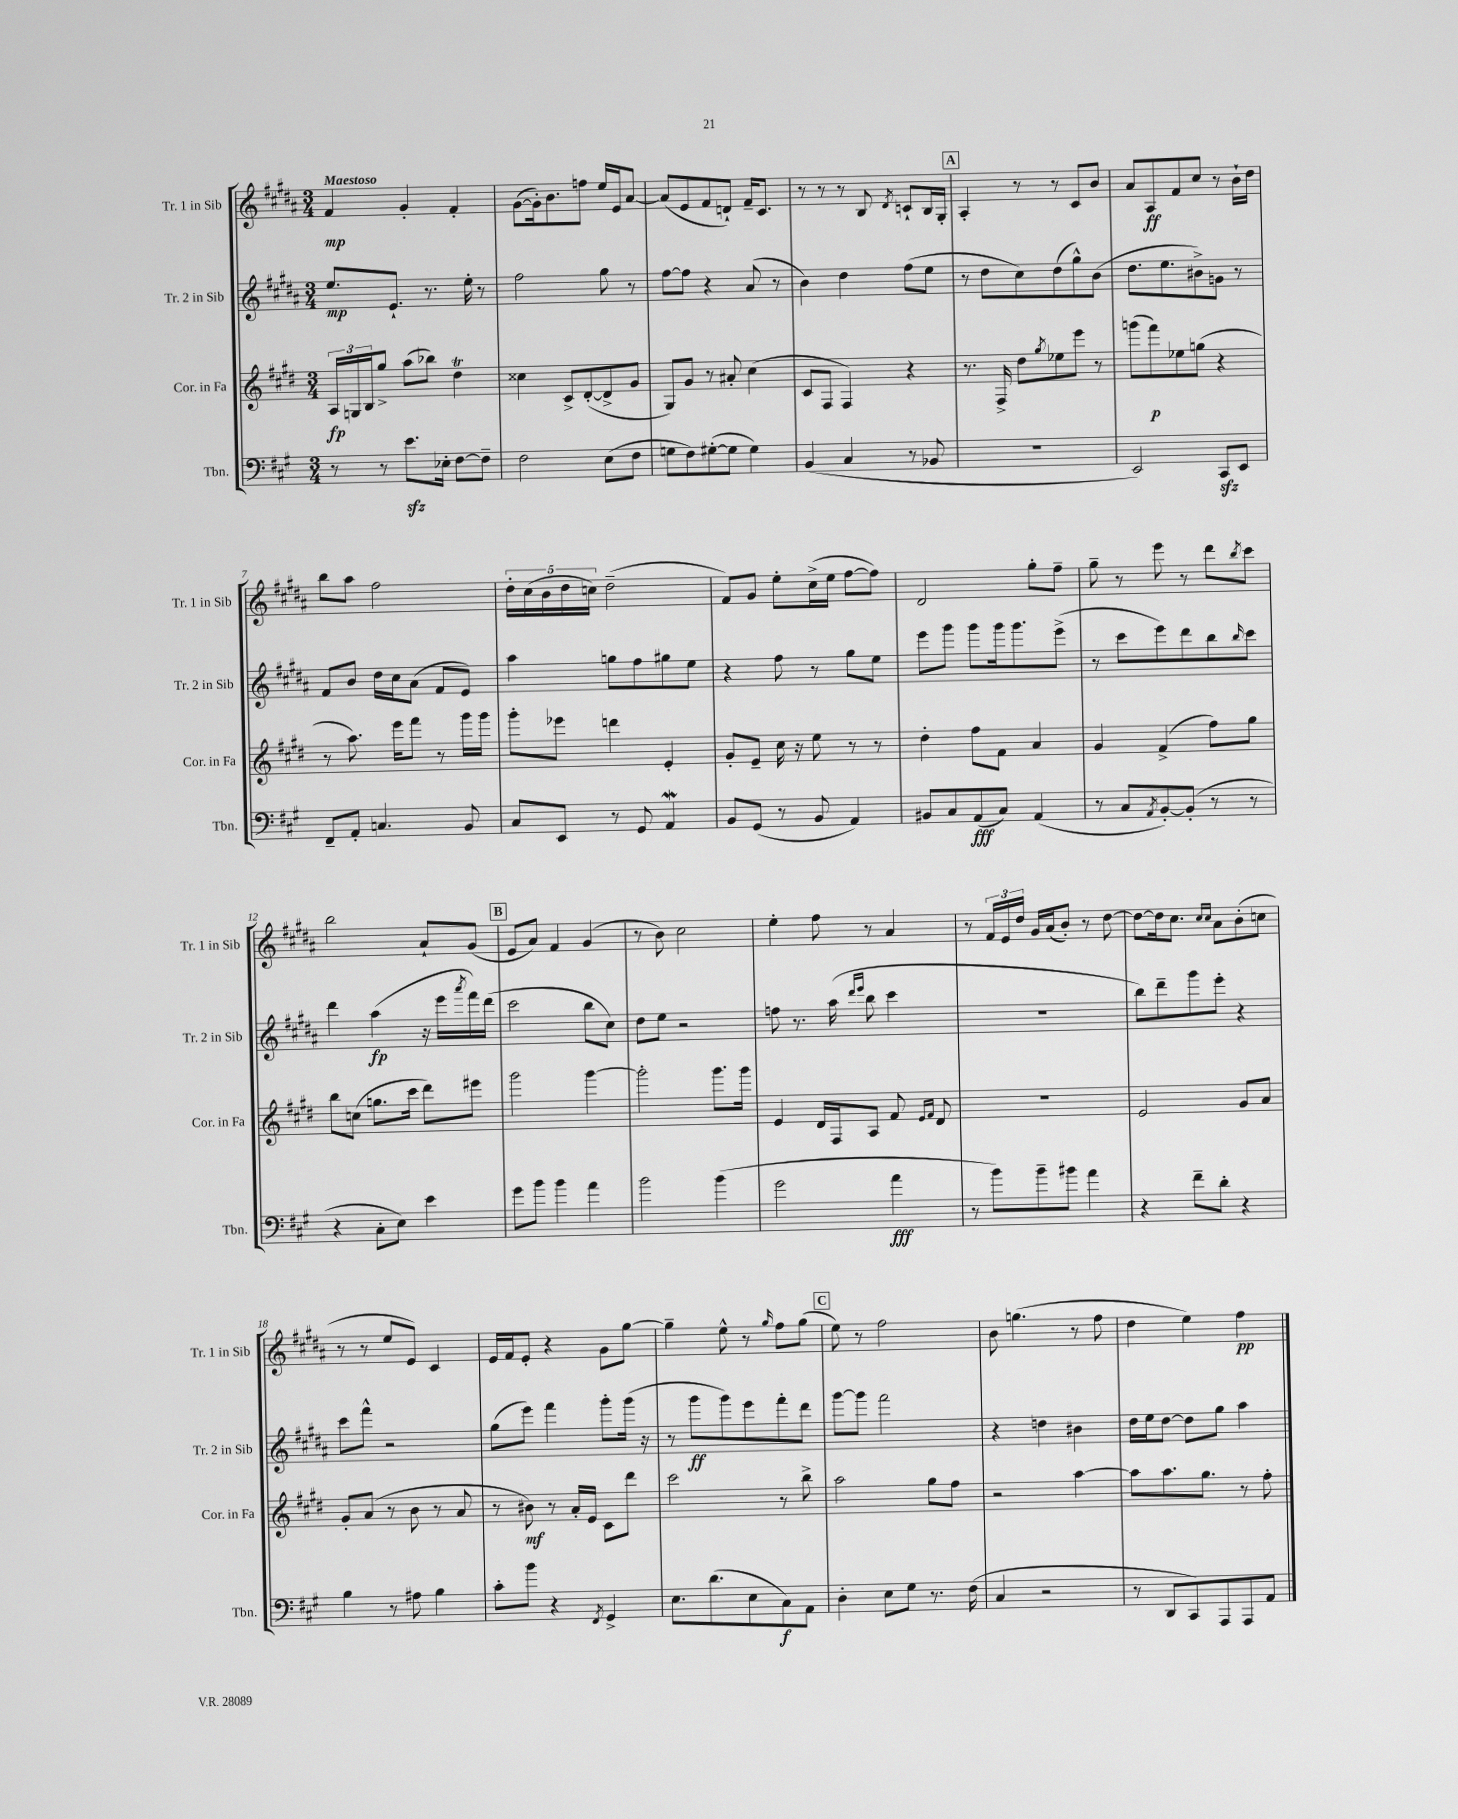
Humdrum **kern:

**kern	**dynam	**kern	**dynam	**kern	**dynam	**kern	**dynam
*part4	*part4	*part3	*part3	*part2	*part2	*part1	*part1
*staff4	*staff4	*staff3	*staff3	*staff2	*staff2	*staff1	*staff1
*I"Tbn.	*	*I"Cor. in Fa	*	*I"Tr. 2 in Sib	*	*I"Tr. 1 in Sib	*
*I'Tbn.	*	*I'Cor. in Fa	*	*I'Tr. 2 in Sib	*	*I'Tr. 1 in Sib	*
*clefF4	*	*clefG2	*	*clefG2	*	*clefG2	*
*k[f#c#g#]	*	*k[f#c#g#d#]	*	*k[f#c#g#d#a#]	*	*k[f#c#g#d#a#]	*
*M3/4	*	*M3/4	*	*M3/4	*	*M3/4	*
=1	=1	=1	=1	=1	=1	=1	=1
!	!	!	!	!	!	!LO:TX:a:B:t=Maestoso	!
8r	.	24A/LL	fp	8.ee/L	mp	4f#/	mp
.	.	24Gn/	.	.	.	.	.
.	.	24B/J	.	.	.	.	.
8r	.	8gg#^/J	.	.	.	.	.
.	.	.	.	8.e`/J	.	.	.
8.ezz\L	.	(8aa\L	.	.	.	4g#'/	.
.	.	8bb-X\J)	.	8.r	.	.	.
16E-X'\Jk	.	.	.	.	.	.	.
[8F#\L	.	4dd#t\	.	.	.	4f#'/	.
.	.	.	.	16ee'\	.	.	.
8F#~\J]	.	.	.	8r	.	.	.
=2	=2	=2	=2	=2	=2	=2	=2
2F#\	.	4cc##X\	.	2ff#\	.	([8g#\L	.
.	.	.	.	.	.	16g#'\k])	.
.	.	.	.	.	.	8.b\	.
.	.	8c#^/L	.	.	.	.	.
.	.	([8d#'/	.	.	.	8ffn\J	.
(8E\L	.	8d#^/]	.	8gg#\	.	16ee/LL	.
.	.	.	.	.	.	16e/J	.
8F#\J	.	8g#/J	.	8r	.	[8a#/J	.
=3	=3	=3	=3	=3	=3	=3	=3
8Gn\L	.	8G#/L)	.	[8ff#\L	.	(8a#/L]	.
8F#\)	.	8g#/J	.	8ff#\J]	.	8e/	.
([8G#X'\	.	8r	.	4r	.	8f#/	.
8G#\J]	.	8a#X'/	.	.	.	8dn`/J)	.
4G#\)	.	(4cc#\	.	(8a#/	.	16f#~/KL	.
.	.	.	.	.	.	8.c#/J	.
.	.	.	.	8r	.	.	.
=4	=4	=4	=4	=4	=4	=4	=4
(4BB/	.	8c#/L	.	4b\)	.	8r	.
.	.	8F#/J	.	.	.	8r	.
4C#/	.	4F#/)	.	4dd#\	.	8r	.
.	.	.	.	.	.	8B/	.
.	.	.	.	.	.	8qd#/	.
8r	.	4r	.	(8ff#\L	.	8cn`/L	.
8BB-X/	.	.	.	8ee\J	.	16B/L	.
.	.	.	.	.	.	16G#'/JJ	.
!!LO:REH:place=s1:t=A
=5	=5	=5	=5	=5	=5	=5	=5
2.r	.	8.r	.	8r	.	4A#'/	.
.	.	.	.	8dd#\L	.	.	.
.	.	16F#^/	.	.	.	.	.
.	.	8dd#\L	.	8cc#\)	.	8r	.
.	.	8qgg#/	.	.	.	.	.
.	.	8ee-X\	.	(8dd#\	.	8r	.
.	.	8eee\J	.	8gg#^^\)	.	8c#/L	.
.	.	8r	.	(8b\J	.	8b/J	.
=6	=6	=6	=6	=6	=6	=6	=6
2EE/)	.	(8gggn\L	.	8.dd#\L	.	8a#/L	.
.	.	8fff#\)	p	.	.	8A#/	ff
.	.	.	.	8.ee\	.	.	.
.	.	8ee-X\	.	.	.	8f#/	.
.	.	(8ggn\J	.	8b#X^\)	.	8cc#/J	.
8CC#zz/L	.	4r	.	8gn\J	.	8r	.
8EE/J	.	.	.	8r	.	16b`\LL	.
.	.	.	.	.	.	16dd#\JJ	.
!!LO:LB:g=z
=7	=7	=7	=7	=7	=7	=7	=7
8FF#~/L	.	8r	.	8f#/L	.	8bb\L	.
8AA'/J	.	8.aa\)	.	8b/J	.	8aa#\J	.
4.Cn/	.	.	.	16dd#\LL	.	2ff#\	.
.	.	16eee\KL	.	16cc#\J	.	.	.
.	.	8fff#\J	.	(8a#\J	.	.	.
.	.	8r	.	8f#/L	.	.	.
8BB/	.	16ggg#\LL	.	8e/J)	.	.	.
.	.	16ggg#\JJ	.	.	.	.	.
=8	=8	=8	=8	=8	=8	=8	=8
8C#/L	.	8ggg#'\L	.	4aa#\	.	20dd#'\LL	.
.	.	.	.	.	.	(20cc#\	.
.	.	.	.	.	.	20b\	.
8EE/J	.	8eee-X\J	.	.	.	.	.
.	.	.	.	.	.	20dd#\	.
.	.	.	.	.	.	20ccn\JJ)	.
8r	.	4dddn\	.	8ggn\L	.	(2dd#~\	.
8GG#/	.	.	.	8ff#\	.	.	.
4AAw/	.	4e'/	.	8gg#X\	.	.	.
.	.	.	.	8ee\J	.	.	.
=9	=9	=9	=9	=9	=9	=9	=9
8BB/L	.	8g#'/L	.	4r	.	8f#/L)	.
(8GG#/J	.	8e~/J	.	.	.	8g#/J	.
8r	.	16cc#\	.	8ff#\	.	8ee'\L	.
.	.	16r	.	.	.	.	.
8BB/	.	8ee\	.	8r	.	(16cc#^\L	.
.	.	.	.	.	.	16ee\JJ	.
4AA/)	.	8r	.	8gg#\L	.	[8ff#\L	.
.	.	8r	.	8ee\J	.	8ff#\J])	.
=10	=10	=10	=10	=10	=10	=10	=10
8BB#X/L	.	4dd#'\	.	8eee\L	.	2d#/	.
8C#/	.	.	.	8ggg#\J	.	.	.
(8AA/	fff	8ff#\L	.	8ggg#\L	.	.	.
8C#/J)	.	8f#\J	.	16ggg#\k	.	.	.
.	.	.	.	8.ggg#\	.	.	.
(4AA/	.	4a/	.	.	.	8gg#'\L	.
.	.	.	.	(8eee^\J	.	8ff#~\J	.
=11	=11	=11	=11	=11	=11	=11	=11
8r	.	4g#/	.	8r	.	8gg#~\	.
8C#/L	.	.	.	8ccc#\L	.	8r	.
8qAA/	.	.	.	.	.	.	.
[8BB'/)	.	(4f#^/	.	8eee\)	.	8eee\	.
(8BB'/J]	.	.	.	8ddd#\	.	8r	.
8r	.	8ff#\L)	.	8bb\	.	8ddd#\L	.
.	.	.	.	16qqbb/	.	8qbb/	.
8r	.	8gg#\J	.	8ccc#\J	.	8ccc#\J	.
!!LO:LB:g=z
=12	=12	=12	=12	=12	=12	=12	=12
4r	.	8bb\L	.	4ddd#\	.	2bb\	.
.	.	(8ccn\J	.	.	.	.	.
8C#'\L	.	8.ggn\L	.	(4aa#\	fp	.	.
8E\J)	.	.	.	.	.	.	.
.	.	16ccc#\Jk	.	.	.	.	.
4e\	.	8ddd#\L)	.	16r	.	8a#`/L	.
.	.	.	.	16eee\LL	.	.	.
.	.	.	.	8qaaa#/	.	.	.
.	.	8eee#X\J	.	16fff#\)	.	(8g#/J	.
.	.	.	.	(16ddd#\JJ	.	.	.
!!LO:REH:place=s1:t=B
=13	=13	=13	=13	=13	=13	=13	=13
8g#\L	.	2ggg#\	.	2ccc#\	.	8e/L	.
8b\J	.	.	.	.	.	8a#/J)	.
4b\	.	.	.	.	.	4f#/	.
4a\	.	[4ggg#\	.	8bb\L	.	(4g#/	.
.	.	.	.	8cc#\J)	.	.	.
=14	=14	=14	=14	=14	=14	=14	=14
2b\	.	2ggg#'\]	.	8dd#\L	.	8r	.
.	.	.	.	8ee\J	.	8b\)	.
.	.	.	.	2r	.	2cc#\	.
(4b\	.	8.ggg#\L	.	.	.	.	.
.	.	16ggg#\Jk	.	.	.	.	.
=15	=15	=15	=15	=15	=15	=15	=15
2g#\	.	4e/	.	8ffn\	.	4ee'\	.
.	.	.	.	8.r	.	.	.
.	.	16d#/LL	.	.	.	8ff#\	.
.	.	16F#/J	.	(16aa#\	.	.	.
.	.	.	.	16qqddd#/LL	.	.	.
.	.	.	.	16qqeee/JJ	.	.	.
.	.	8A/J	.	8bb\	.	8r	.
4a\	fff	8f#/	.	4ccc#\	.	4a#/	.
.	.	16qqe/LL	.	.	.	.	.
.	.	16qqf#/JJ	.	.	.	.	.
.	.	8d#/	.	.	.	.	.
=16	=16	=16	=16	=16	=16	=16	=16
8r	.	2.r	.	2.r	.	8r	.
8b\L)	.	.	.	.	.	24f#/LL	.
.	.	.	.	.	.	24e/	.
.	.	.	.	.	.	24dd#/JJ	.
8b~\	.	.	.	.	.	16g#/LL	.
.	.	.	.	.	.	(16a#/J	.
8b#X\J	.	.	.	.	.	8b'/J)	.
4a\	.	.	.	.	.	8r	.
.	.	.	.	.	.	[8dd#\	.
=17	=17	=17	=17	=17	=17	=17	=17
4r	.	2e/	.	8bb\L)	.	8dd#\L_	.
.	.	.	.	8ddd#~\	.	16dd#\k]	.
.	.	.	.	.	.	8.cc#\J	.
8f#~\L	.	.	.	8ggg#\	.	.	.
.	.	.	.	.	.	16qqcc#/LL	.
.	.	.	.	.	.	16qqcc#/JJ	.
8d'\J	.	.	.	8eee'\J	.	8a#\L	.
4r	.	8g#/L	.	4r	.	(8b'\	.
.	.	8a/J	.	.	.	8ccn\J	.
!!LO:LB:g=z
=18	=18	=18	=18	=18	=18	=18	=18
4B\	.	8g#'/L	.	8ccc#\L	.	8r	.
.	.	(8a/J	.	8fff#^^\J	.	8r	.
8r	.	8r	.	2r	.	8ee/L	.
8A#X\	.	8b\	.	.	.	8e/J)	.
4B\	.	8r	.	.	.	4c#/	.
.	.	8a/	.	.	.	.	.
=19	=19	=19	=19	=19	=19	=19	=19
8c#'\L	.	8r	.	(8gg#\L	.	16e/LL	.
.	.	.	.	.	.	16f#/J	.
8b\J	.	8b#X\)	mf	8eee\J)	.	8e'/J	.
4r	.	8r	.	4fff#\	.	4r	.
.	.	16a'/LL	.	.	.	.	.
.	.	16e/JJ	.	.	.	.	.
8qFF#/	.	.	.	.	.	.	.
4GG#^/	.	8c#\L	.	8ggg#'\L	.	8g#\L	.
.	.	8ddd#\J	.	(16ggg#\Jk	.	[8gg#\J	.
.	.	.	.	16r	.	.	.
=20	=20	=20	=20	=20	=20	=20	=20
8.E\L	.	2ccc#\	.	8r	.	4gg#~\]	.
.	.	.	.	8ggg#\L	ff	.	.
(8.d\	.	.	.	.	.	.	.
.	.	.	.	8ggg#\)	.	8ee^^\	.
8E\	.	.	.	8eee\	.	8r	.
.	.	.	.	.	.	16qqgg#/	.
8C#\)	f	8r	.	8fff#'\	.	8ff#\L	.
8AA\J	.	8bb^\	.	8ddd#\J	.	(8gg#\J	.
!!LO:REH:place=s1:t=C
=21	=21	=21	=21	=21	=21	=21	=21
4D'\	.	2aa\	.	[8ggg#\L	.	8ee\)	.
.	.	.	.	8ggg#\J]	.	8r	.
8E\L	.	.	.	2fff#\	.	2ff#\	.
8G#\J	.	.	.	.	.	.	.
8.r	.	8gg#\L	.	.	.	.	.
.	.	8ff#\J	.	.	.	.	.
(16F#\	.	.	.	.	.	.	.
=22	=22	=22	=22	=22	=22	=22	=22
4C#/	.	2r	.	4r	.	8b\	.
.	.	.	.	.	.	(4.ggn\	.
2r	.	.	.	4ddn\	.	.	.
.	.	[4aa\	.	4b#X\	.	8r	.
.	.	.	.	.	.	8ff#\	.
=23	=23	=23	=23	=23	=23	=23	=23
8r	.	8aa\L]	.	16dd#\LL	.	4dd#\	.
.	.	.	.	16ee\J	.	.	.
8DD/L	.	8.aa\	.	[8dd#\J	.	.	.
8CC#/)	.	.	.	8dd#\L]	.	4ee\)	.
.	.	8.gg#\J	.	.	.	.	.
8AAA/	.	.	.	8gg#\J	.	.	.
8AAA/	.	8r	.	4aa#\	.	4ff#\	pp
8AA/J	.	8ff#'\	.	.	.	.	.
==	==	==	==	==	==	==	==
*-	*-	*-	*-	*-	*-	*-	*-
